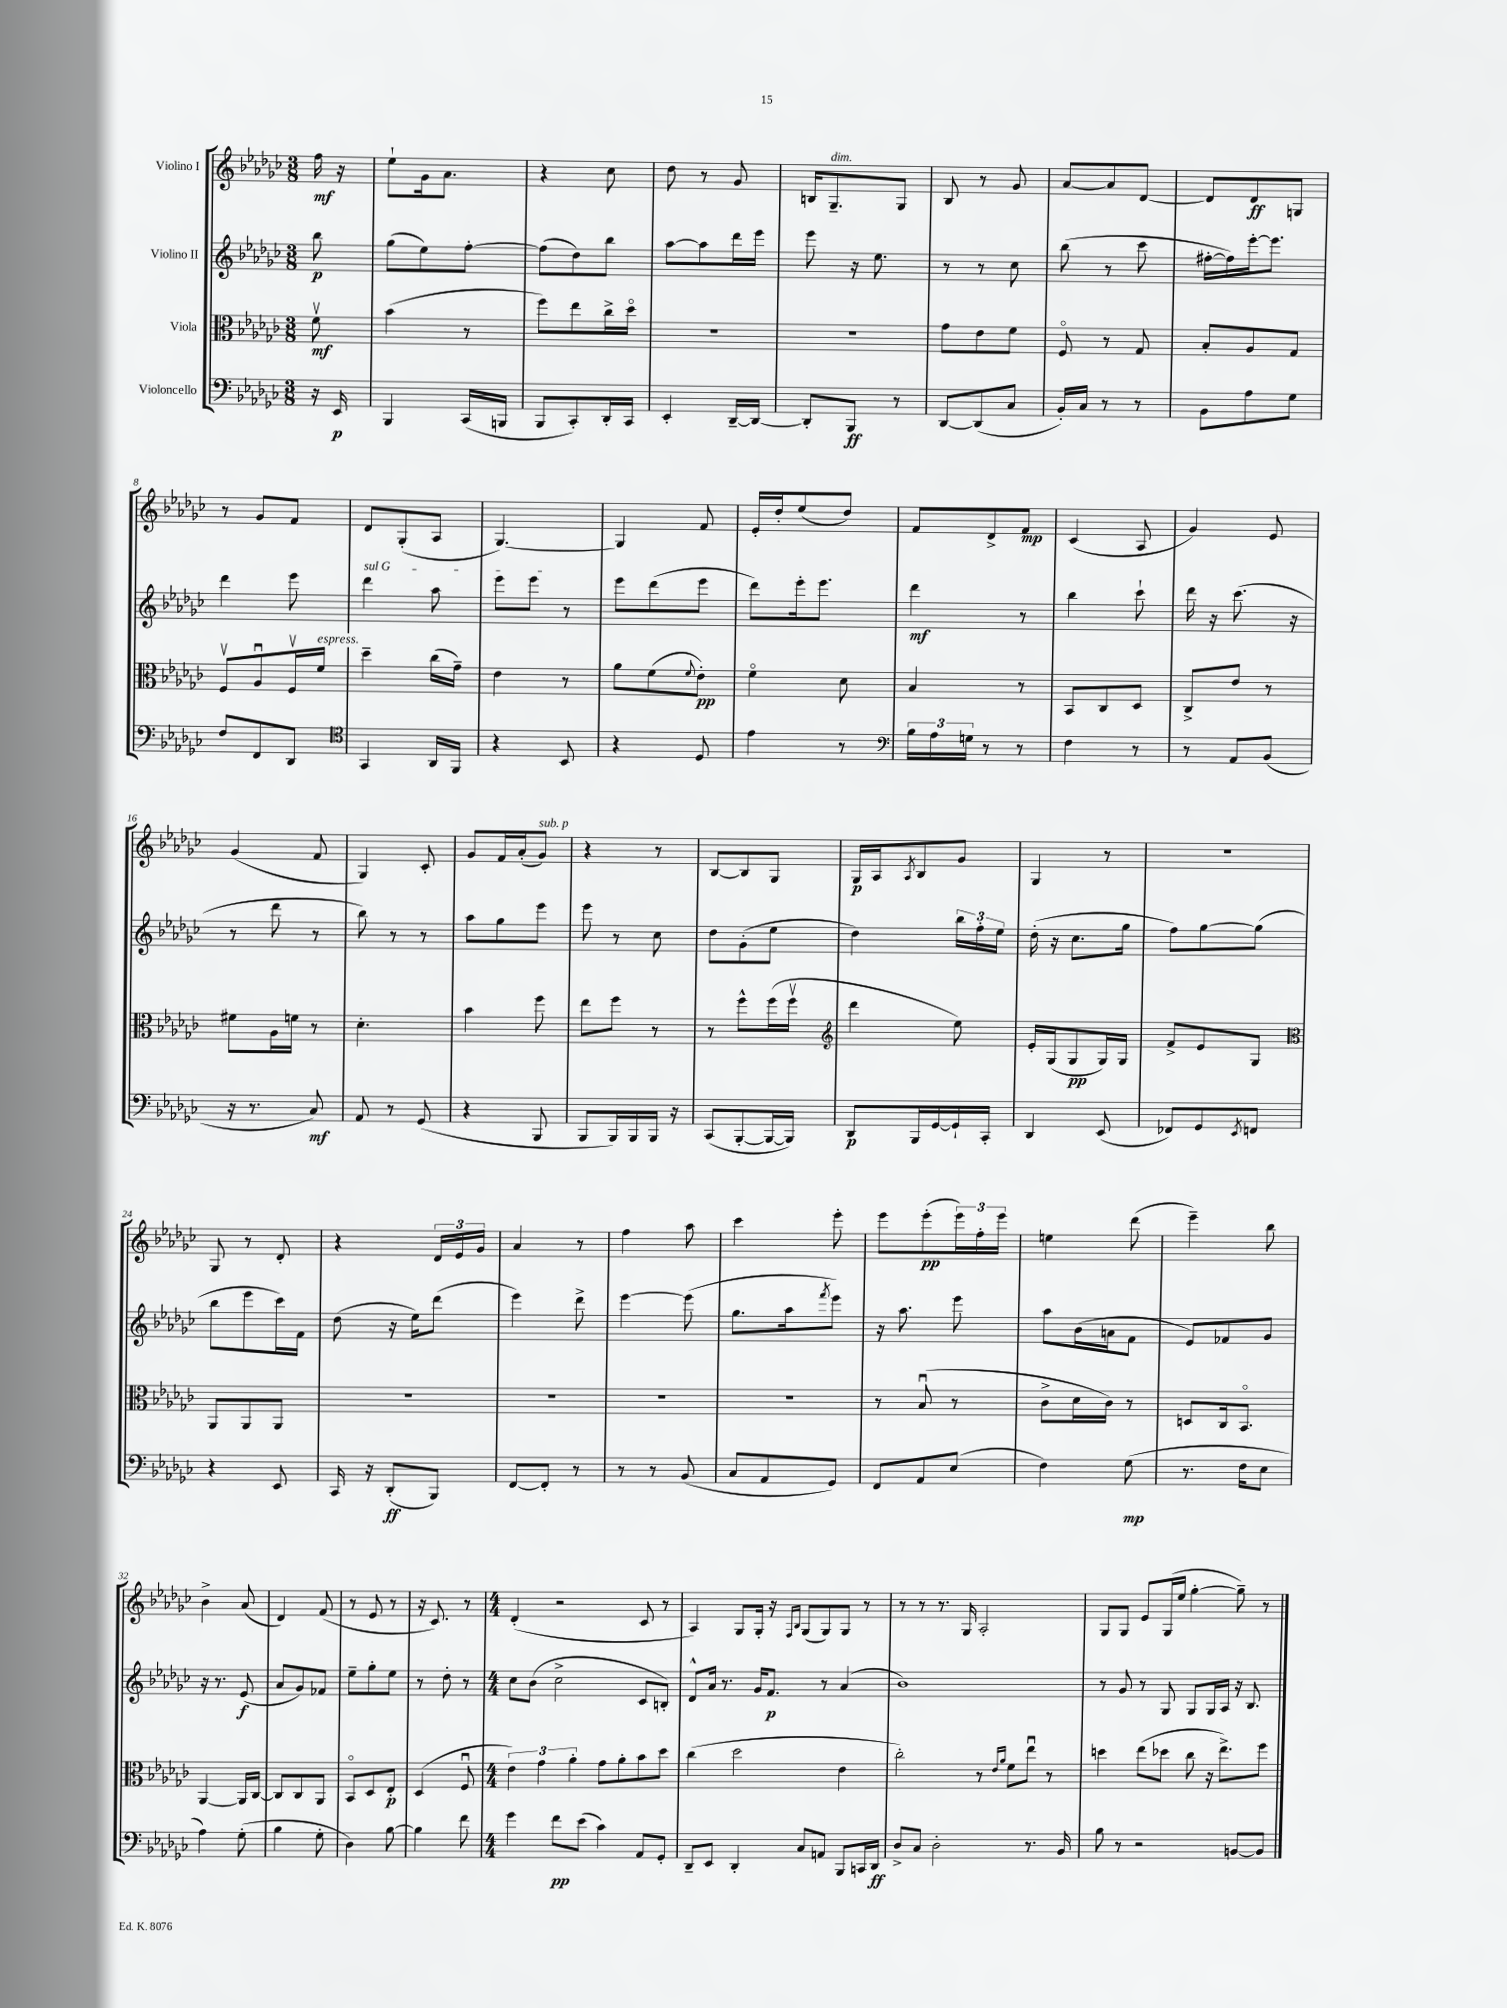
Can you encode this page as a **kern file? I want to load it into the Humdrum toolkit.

**kern	**kern	**kern	**kern
*staff4	*staff3	*staff2	*staff1
*clefF4	*clefC3	*clefG2	*clefG2
*k[b-e-a-d-g-c-]	*k[b-e-a-d-g-c-]	*k[b-e-a-d-g-c-]	*k[b-e-a-d-g-c-]
*M3/8	*M3/8	*M3/8	*M3/8
16r	8fv	8bb-	16ff
16EE-	.	.	16r
=	=	=	=
4BBB-	(4b-	(8gg-	8ee-`
.	.	8ee-)	16g-
.	.	.	8.a-
(16CC-	8r	[8ff'	.
16BBB	.	.	.
=	=	=	=
8BBB-	8ff)	(8ff]	4r
8CC-')	8ee-	8dd-)	.
16DD-'	16cc-^	8bb-	8cc-
16CC-	16dd-o	.	.
=	=	=	=
4EE-'	4.r	[8aa-	8dd-
.	.	8aa-]	8r
[16DD-~	.	16ddd-	8g-
16DD-_	.	16eee-	.
=	=	=	=
8DD-']	4.r	8eee-	16B
.	.	.	8.G-~
8BBB-	.	16r	.
.	.	8.ee-	.
8r	.	.	8G-
=	=	=	=
[8DD-	8g-	8r	8B-
(8DD-]	8e-	8r	8r
8C-	8f	8cc-	8g-
=	=	=	=
16BB-')	8Fo	(8bb-	[8a-
16C-	.	.	.
8r	8r	8r	8a-]
8r	8G-	8ccc-	[8d-
=	=	=	=
8BB-	8B-'	[16ff#'	8d-]
.	.	16ff#])	.
8A-	8A-	[16eee-'	8d-
.	.	8.eee-]	.
8G-	8G-	.	8G
=	=	=	=
8F	8Fv	4ddd-	8r
8FF	8A-u	.	8g-
8DD-	16Fv	8eee-	8f
.	16f	.	.
=	=	=	=
*clefC4	*	*	*
4GG-	4dd-~	4ddd-	8d-
.	.	.	(8G-'
16AA-	(16cc-	8aa-	8A-
16FF	16g-~)	.	.
=	=	=	=
4r	4e-	8eee-	[4.G-)
.	.	8eee-	.
8BB-	8r	8r	.
=	=	=	=
4r	8a-	8eee-	4G-]
.	(8f	(8ddd-	.
.	8qqf	.	.
8D-	8e-')	8eee-	8f
=	=	=	=
4e-	4fo	8ddd-)	16e-'
.	.	.	16dd-'
.	.	16eee-'	(8ee-
.	.	8.eee-	.
8r	8d-	.	8dd-)
=	=	=	=
*clefF4	*	*	*
24B-	4B-	4ddd-	8f
24A-	.	.	.
24G	.	.	.
8r	.	.	8d-^
8r	8r	8r	8f
=	=	=	=
4F	8BB-	4bb-	(4c-
.	8C-	.	.
8r	8D-	8ccc-`	8A-
=	=	=	=
8r	8C-^	16ddd-	4g-)
.	.	16r	.
8AA-	8e-	(8.ccc-	.
(8BB-	8r	.	8e-
.	.	16r	.
=	=	=	=
16r	8f#	8r	(4g-
8.r	.	.	.
.	16A-	8ddd-	.
.	16f	.	.
8C-)	8r	8r	8f
=	=	=	=
8AA-	4.d-'	8bb-)	4G-)
8r	.	8r	.
(8GG-	.	8r	8c-'
=	=	=	=
4r	4b-	8aa-	8g-
.	.	8gg-	16f
.	.	.	(16a-'
8BBB-	8ff	8eee-	8g-)
=	=	=	=
8BBB-	8ee-	8eee-	4r
16BBB-)	8ff	8r	.
16BBB-	.	.	.
16BBB-	8r	8cc-	8r
16r	.	.	.
=	=	=	=
(8CC-	8r	8dd-	[8B-
[8BBB-'	8ff^^	(8g-'	8B-]
16BBB-_	(16ff	8ee-	8G-
16BBB-])	16ffv	.	.
=	=	=	=
*	*clefG2	*	*
8DD-	4ddd-	4dd-)	16G-
.	.	.	16A-
.	.	.	8qA-
16BBB-	.	.	8B-
[16GG-	.	.	.
16GG-`]	8ee-)	24bb-	8g-
.	.	24ff'	.
16CC-'	.	.	.
.	.	24ee-	.
=	=	=	=
4DD-	16e-'	(16dd-'	4G-
.	(16G-	16r	.
.	8G-	8.cc-	.
(8EE-	16G-)	.	8r
.	16G-	16gg-	.
=	=	=	=
8FF-)	8f^	8ff)	4.r
8GG-	8e-	[8gg-	.
8qEE-	.	.	.
8FF	8G-	(8gg-]	.
=	=	=	=
*	*clefC3	*	*
4r	8AA-	8bb-	8G-
.	8AA-	8eee-	8r
8EE-	8AA-	16ccc-)	8d-'
.	.	16f	.
=	=	=	=
16CC-	4.r	(8dd-	4r
16r	.	.	.
(8DD-'	.	16r	.
.	.	16ee-)	.
8BBB-)	.	(8ddd-	24d-
.	.	.	24e-
.	.	.	24g-
=	=	=	=
[8FF	4.r	4eee-)	4a-
8FF']	.	.	.
8r	.	8ddd-^	8r
=	=	=	=
8r	4.r	[4eee-	4ff
8r	.	.	.
(8BB-	.	(8eee-]	8aa-
=	=	=	=
8C-	4.r	8.gg-	4ccc-
8AA-	.	.	.
.	.	16aa-	.
.	.	8qfff	.
8GG-)	.	8eee-)	8eee-'
=	=	=	=
8FF	8r	16r	8eee-
.	.	8.aa-	.
8AA-	(8B-u	.	(8eee-'
(8E-	8r	8eee-	24eee-)
.	.	.	24ff'
.	.	.	24eee-
=	=	=	=
4F)	8c-^	8aa-	4ee
.	16d-	(16b-	.
.	16c-)	16a	.
(8G-	8r	8f	(8ddd-
=	=	=	=
8.r	8D	8e-)	4eee-~)
.	16C-	8f-	.
16F	8.BB-o	.	.
8E-	.	8g-	8bb-
=	=	=	=
4A-)	[4AA-	16r	4b-^
.	.	8.r	.
(8G-'	16AA-]	(8e-	(8a-
.	[16C-	.	.
=	=	=	=
4B-	8C-]	8a-	4d-)
.	8C-	8g-)	.
8G-'	8AA-	8f-	(8f
=	=	=	=
4D-)	8BB-o	8ee-~	8r
.	8D-	8gg-'	8e-
[8B-	8E-'	8ee-	8r
=	=	=	=
4B-]	(4D-	8r	16r
.	.	.	8.c-)
.	.	8dd-'	.
8f	8Fu	8r	8r
=	=	=	=
*M4/4	*M4/4	*M4/4	*M4/4
4g-	6e-)	8cc-	(4d-'
.	.	(8b-	.
.	6g-	.	.
8f	.	2cc-^	2r
.	6a-'	.	.
(8e-	.	.	.
4c-)	8g-	.	.
.	8a-'	.	.
8AA-	8b-	8c-	8c-
8GG-'	8dd-	8B')	8r
=	=	=	=
8DD-~	(4cc-	8d-^^	4A-)
8EE-	.	16a-	.
.	.	8.r	.
4DD-'	2dd-	.	8G-
.	.	16g-	16G-'
.	.	8.f	16r
.	.	.	16qqF
.	.	.	16qqB-
8C-	.	.	(8G-
8AA	.	8r	8G-)
8BBB-	4e-	(4a-	8G-
16CC	.	.	8r
16DD-	.	.	.
=	=	=	=
8D-^	2cc-')	1b-)	8r
8C-	.	.	8r
2D-'	.	.	8.r
.	.	.	16G-
.	8r	.	2A-'
.	16qqe-	.	.
.	16qqa-	.	.
.	8f	.	.
8.r	8ee-u	.	.
.	8r	.	.
16BB-	.	.	.
=	=	=	=
8B-	4dd	8r	8G-
8r	.	8g-	8G-
2r	(8ee-	8r	8e-
.	8dd-	8G-	(16G-
.	.	.	16ee-
.	8cc-	8G-	[4gg-'
.	16r	16G-	.
.	8.ee-^)	16A-	.
[8BB	.	16r	8gg-~])
.	.	8.B-	.
8BB]	8ff	.	8r
==	==	==	==
*-	*-	*-	*-
